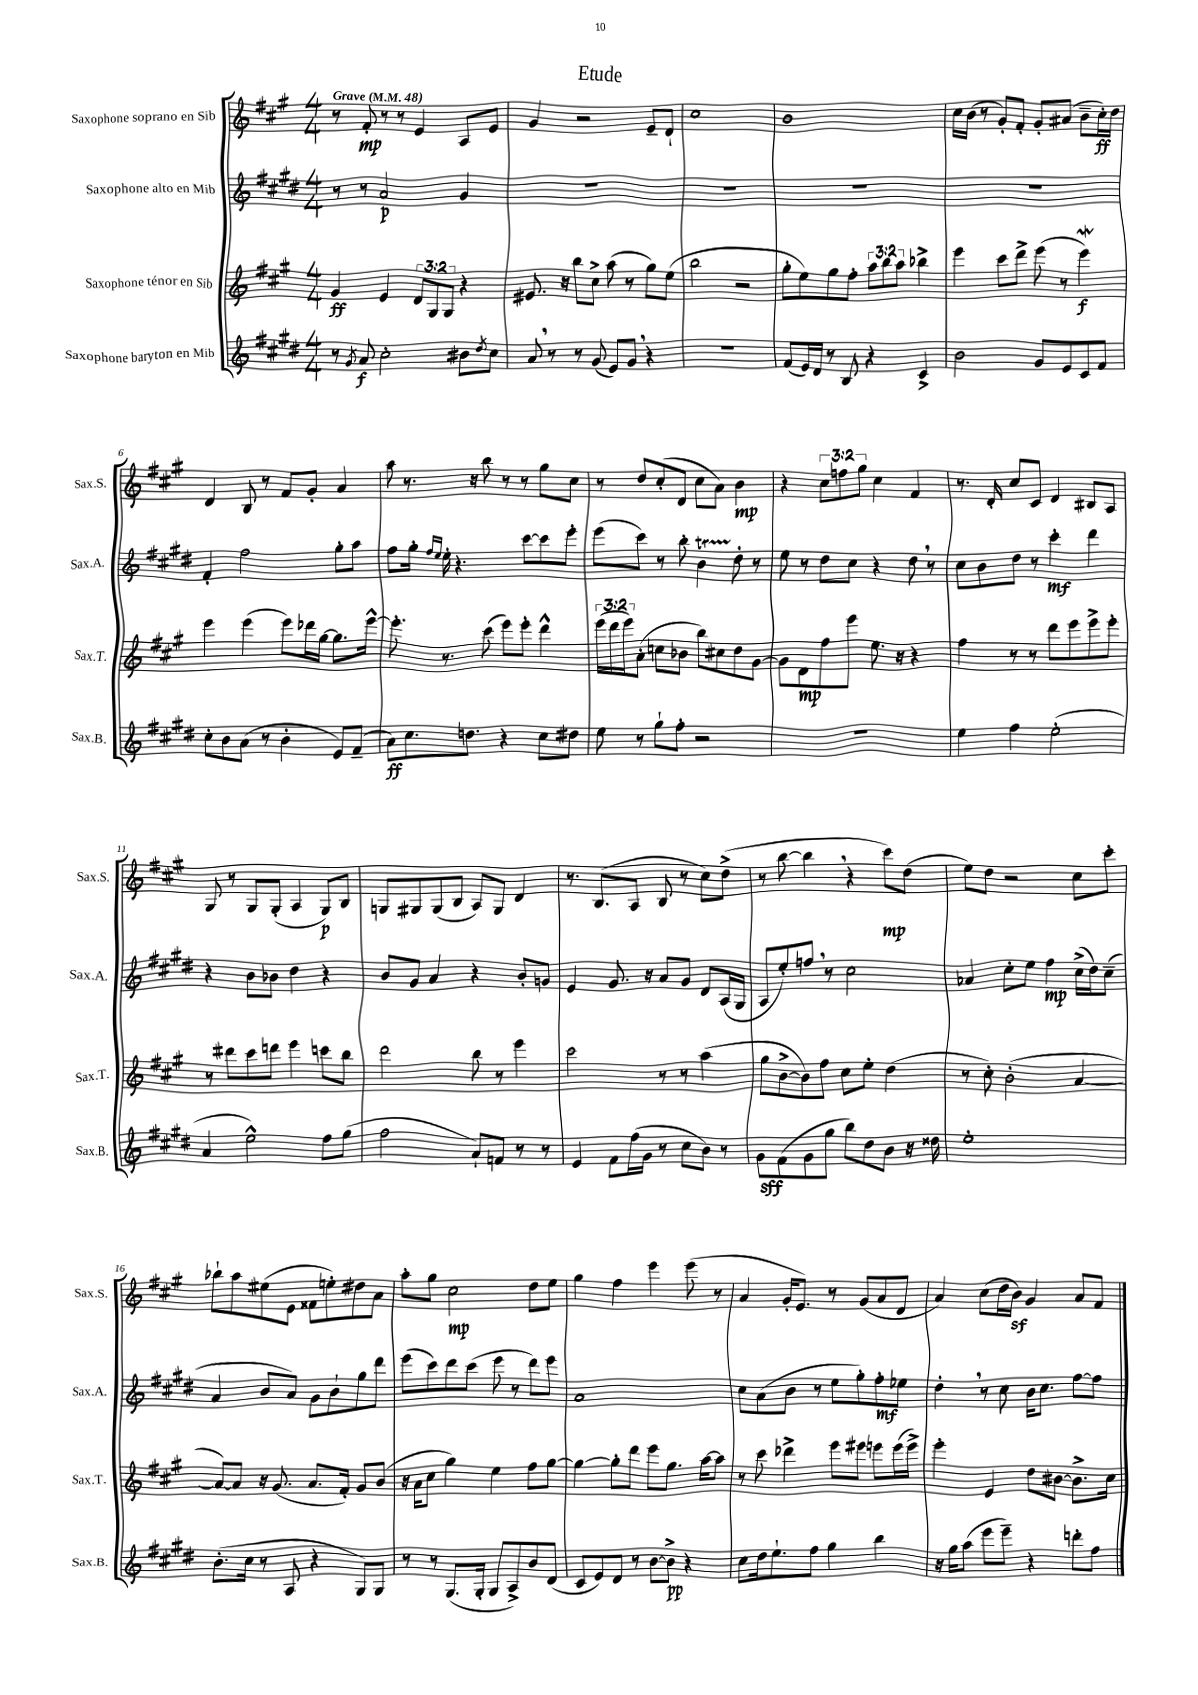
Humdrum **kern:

**kern	**kern	**kern	**kern
*staff4	*staff3	*staff2	*staff1
*clefG2	*clefG2	*clefG2	*clefG2
*k[f#c#g#d#]	*k[f#c#g#]	*k[f#c#g#d#]	*k[f#c#g#]
*M4/4	*M4/4	*M4/4	*M4/4
*MM48	*MM48	*MM48	*MM48
8r	4g#	8r	8r
8qg#	.	.	.
8a	.	8r	8f#'
2cc#'	4e	2a	8r
.	.	.	8r
.	12d	.	4e
.	12G#	.	.
.	12G#	.	.
8b#	4r	4g#	8A
8qdd#	.	.	.
8cc#	.	.	8e
=	=	=	=
8a	8.e#	1r	4g#
8r	.	.	.
.	16r	.	.
8r	8bb	.	2r
(8g#	8cc#^	.	.
8e)	(8aa	.	.
8g#	8r	.	.
4r	8gg#)	.	8e~
.	(8ee	.	8d`
=	=	=	=
1r	2bb	1r	1cc#
.	2r	.	.
=	=	=	=
(8f#	8gg#'	1r	1b
16e)	8ee)	.	.
16d#	.	.	.
8r	8gg#	.	.
8B	8ff#'	.	.
4r	12aa	.	.
.	12bb	.	.
.	12aa	.	.
4c#^	4bb-^	.	.
=	=	=	=
2b	4eee	1r	16cc#
.	.	.	(16b
.	.	.	8r
.	8ccc#	.	8g#')
.	8ddd^	.	8f#'
8g#	(8eee	.	8g#'
8e	8r	.	(8a#
8c#	4eee)	.	8b~
8f#	.	.	16cc#')
.	.	.	16dd
=	=	=	=
8cc#'	4eee	4f#'	4d
8b	.	.	.
(8a	(4eee	2ff#	8B
8r	.	.	8r
4b'	8eee)	.	8f#
.	16ddd-	.	8g#'
.	[16gg#	.	.
8e)	8.gg#]	8gg#'	4a
(8f#~	.	8aa	.
.	[16eee^^	.	.
=	=	=	=
8a)	8.eee']	8ff#	8aa
8.cc#	.	16gg#'	8.r
.	.	16qqff#	.
.	.	16qqee	.
.	8.r	16ee'	.
.	.	4.r	.
8.dd	.	.	16r
.	(8ccc#	.	8bb
4r	8eee)	.	8r
.	8eee'	[8ccc#	8r
8cc#	4ddd^^	8ccc#]	8gg#
8dd#	.	8eee'	8cc#
=	=	=	=
8ee	(24eee	(8eee	8r
.	24ddd	.	.
.	24eee)	.	.
8r	(8a'	8ccc#)	8dd
8gg#`	8cc	8r	(8cc#'
8ff#'	8b-	8bb'	8d
2r	8bb)	4b	8cc#
.	8cc#	.	8a)
.	8dd	8dd#'	4b
.	[8g#	8r	.
=	=	=	=
1r	8g#]	8ee	4r
.	8d	8r	.
.	8ff#	8dd#	12cc#
.	.	.	12ff
.	8eee	8cc#	.
.	.	.	12gg#
.	8.ee	4r	4cc#
.	16r	.	.
.	4r	8dd#	4f#
.	.	8r	.
=	=	=	=
4ee	4ff#	8cc#	8.r
.	.	8b	.
.	.	.	16d'
4ff#	8r	8dd#	8cc#
.	8r	8r	8c#
(2ee'	8ddd	4ccc#'	4d
.	8eee	.	.
.	8eee^	4ddd#	8B#
.	8eee'	.	8A
=	=	=	=
4a	8r	4r	8G#
.	8ddd#	.	8r
2ee^^)	8ccc#	8b	8G#
.	8ddd	8b-	(8G#'
.	4eee	4dd#	4A
8ff#	8ccc	4r	8G#)
(8gg#	8bb	.	8B
=	=	=	=
2ff#	2ddd	8b	8G
.	.	8g#	8G#
.	.	4a	(8G#
.	.	.	8B
8a`)	8bb	4r	8A)
8f	8r	.	8G#
8r	4eee	8b'	4d
8r	.	8g	.
=	=	=	=
4e	2ccc#	4e	8.r
.	.	.	(8.B
8f#	.	8.g#	.
(16ff#	.	.	8A
16g#	.	16r	.
8r	8r	8a	8B
8cc#	8r	8g#	8r
8b)	(4aa	8d#	8cc#)
8r	.	(16A	(8dd^
.	.	16G#	.
=	=	=	=
8g#	8gg#	8A	8r
(8f#	[8b^	8ee')	[8bb
8g#	8b])	8ff	4bb]
8gg#	8ff#	8r	.
8bb)	8cc#	2cc#	4r
8dd#	8ee'	.	.
8b	(4dd	.	8ccc#)
16r	.	.	(8dd
16dd##	.	.	.
=	=	=	=
1ee'	8r	4a-	8ee)
.	8cc#')	.	8dd
.	(2b'	8cc#'	2r
.	.	8ee	.
.	.	4ff#	.
.	[4a	(16cc#^	8cc#
.	.	16dd#)	.
.	.	(8cc#~	8ccc#'
=	=	=	=
(8.b'	8a_)	4a	8bb-`
.	8a]	.	8aa
16cc#	.	.	.
8r	16r	8b	(8ee#
.	(8.g#	.	.
8A	.	8a)	8e
4r	8.a	8g#	8f##
.	.	8b`	8ee')
.	16f#')	.	.
8G#)	8g#	8gg#	8dd#
8G#	(8b	8ddd#	8a
=	=	=	=
8r	16r	(8eee	8aa'
.	16a	.	.
8r	8cc#	8ccc#)	8gg#
(8.G#	4gg#)	8ddd#	2cc#
.	.	(8ccc#	.
16G#'	.	.	.
8G#	4ee	8eee	.
8A^)	.	8r	.
8b	8ff#	8ddd#)	8dd
(8d#	[8gg#	8eee	8ee
=	=	=	=
8c#	4gg#_	1a	4gg#
8e)	.	.	.
8d#	8gg#']	.	4ff#
8r	8ddd	.	.
[8b	8eee	.	4eee
8b^]	8.gg#	.	.
4r	.	.	(8eee
.	[16aa	.	.
.	8aa]	.	8r
=	=	=	=
8cc#	8r	8cc#	4a
16dd#	8ccc#	(8a	.
8.ee`	.	.	.
.	4ddd-^	8b	16g#'
.	.	.	8.e)
8ff#	.	8r	.
4gg#	8eee	8ee	8r
.	8eee#	8gg#')	(8g#
4bb	8eee	8ff#'	8a
.	(16eee	8ee-	8d
.	16eee^)	.	.
=	=	=	=
16r	4eee'	4dd#'	4a)
16gg#	.	.	.
(8aa	.	.	.
8eee	4e	8r	(8cc#
8eee~)	.	8cc#	16dd
.	.	.	16b)
4r	8dd	16b	4g#
.	.	8.cc#	.
.	[8b#	.	.
8ddd'	8.b#^]	[8ff#	8a
8ff#	.	8ff#]	8f#
.	16cc#	.	.
==	==	==	==
*-	*-	*-	*-
